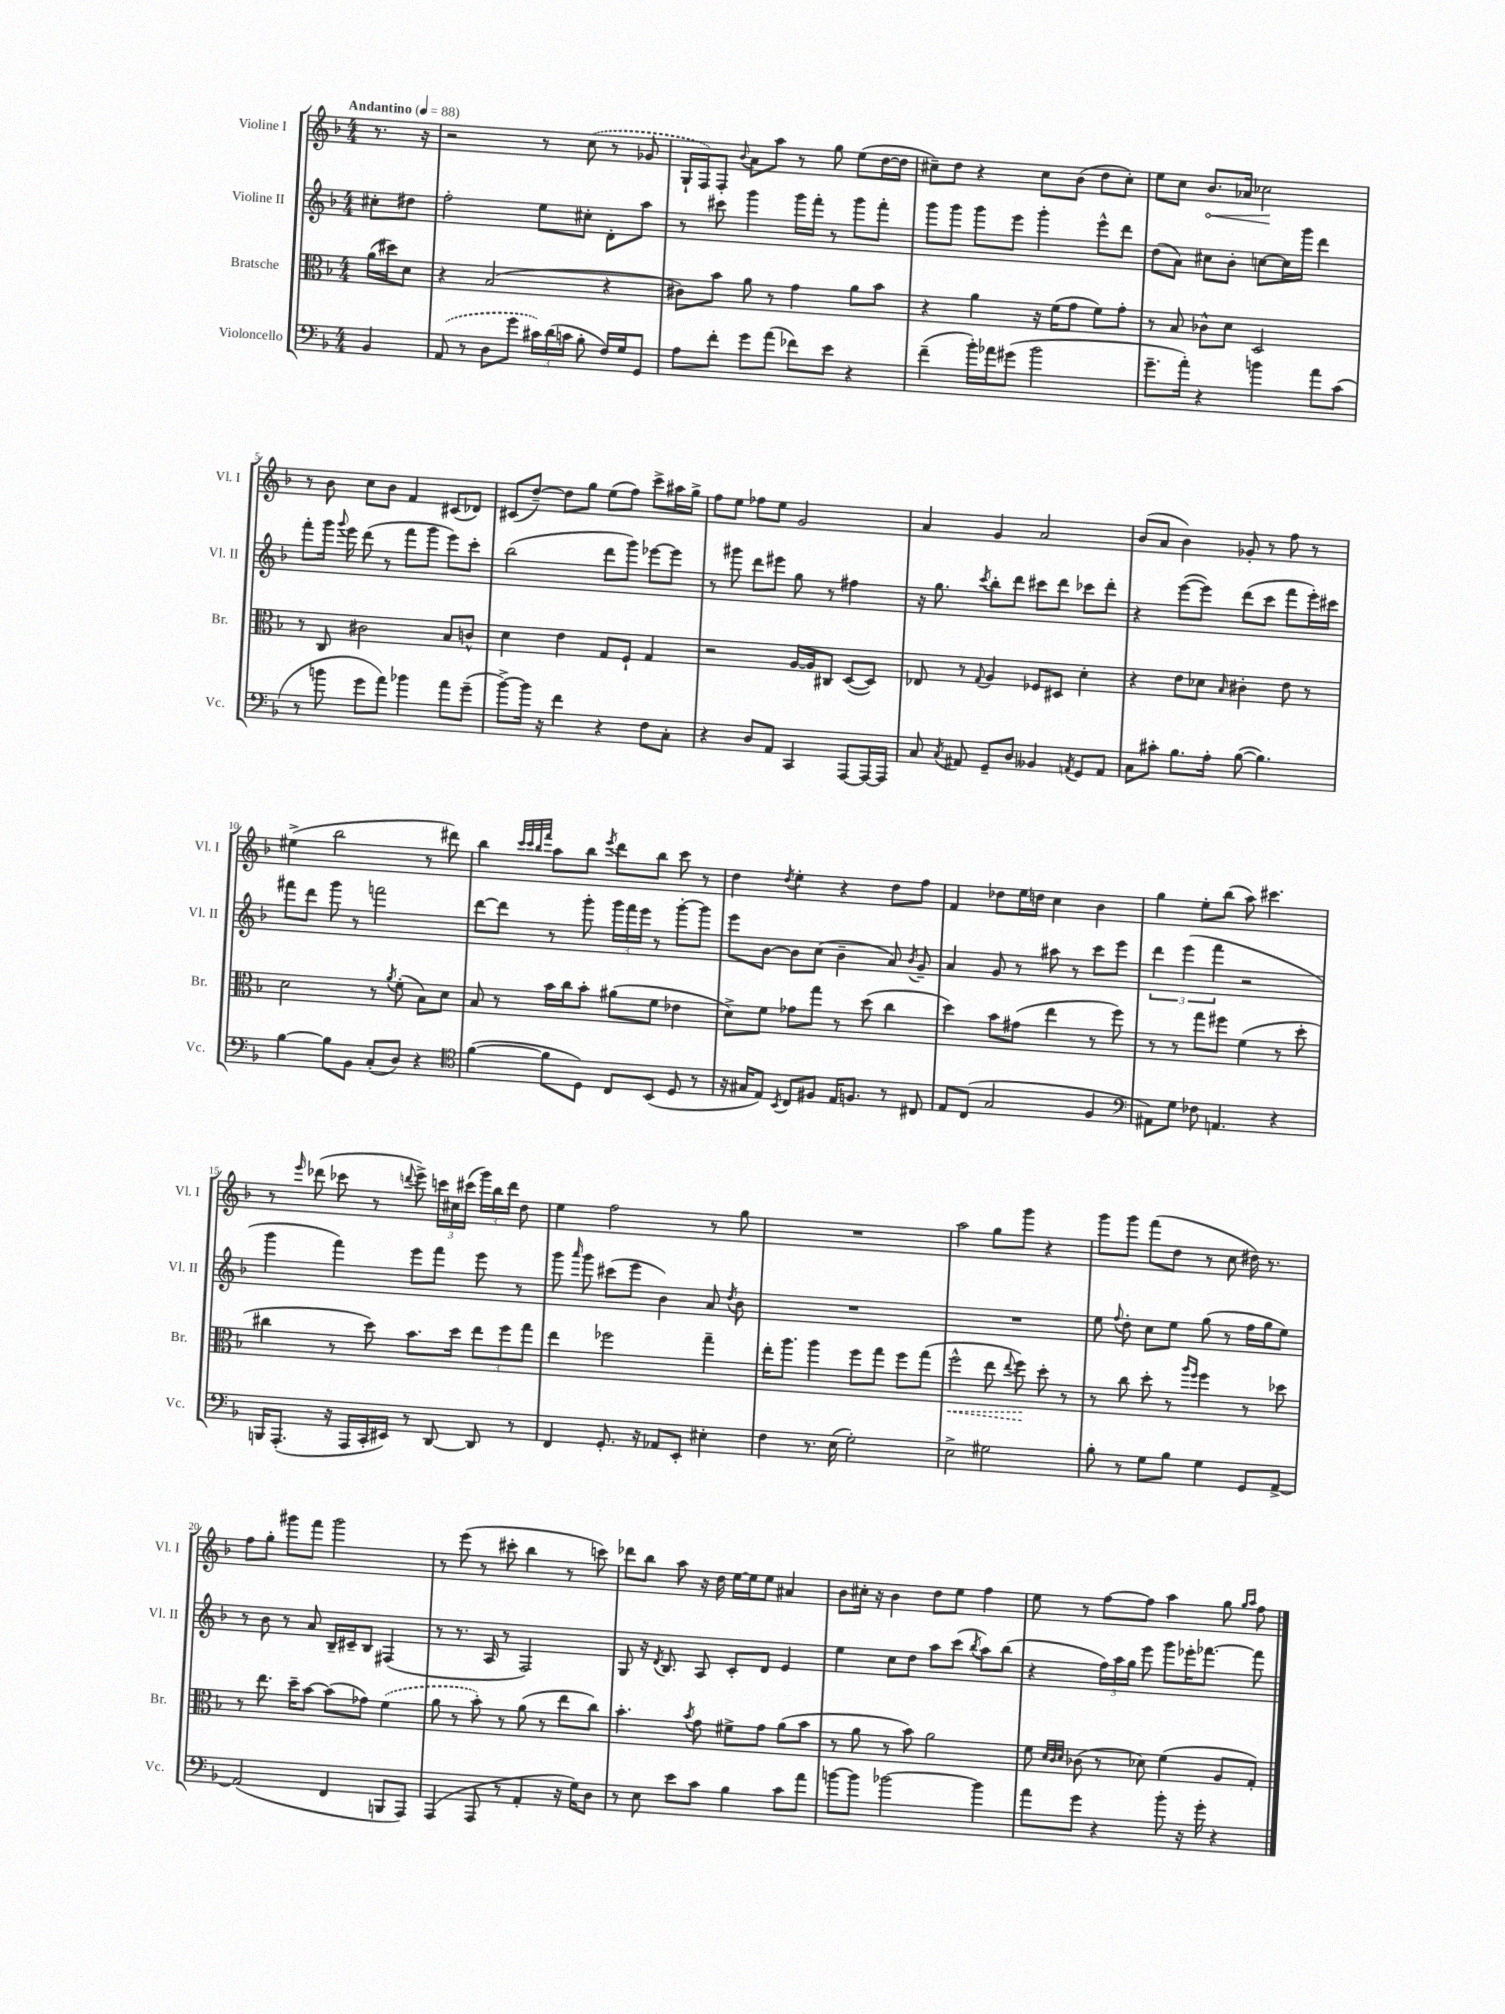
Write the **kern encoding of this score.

**kern	**kern	**kern	**kern
*staff4	*staff3	*staff2	*staff1
*clefF4	*clefC3	*clefG2	*clefG2
*k[b-]	*k[b-]	*k[b-]	*k[b-]
*M4/4	*M4/4	*M4/4	*M4/4
*MM88	*MM88	*MM88	*MM88
4BB-/	(16a\LL	8cc#'\L	8.r
.	16dd#\J)	.	.
.	8d\J	8dd#\J	.
.	.	.	16r
=	=	=	=
(8AA/	4r	2ff'\	2r
8r	.	.	.
8D\L	(2B-/	.	.
8g\J	.	.	.
24c#\LL)	.	8ee\L	8r
(24d\	.	.	.
24c\JJ	.	.	.
8B-'\	.	8cc#'\J	(8cc\
16F/LL)	4r	8d'\L	8r
16G/J	.	.	.
8GG/J	.	8aa\J	8g-/
=	=	=	=
8A\L	8c#\L)	8r	16G`/LL
.	.	.	16F/J)
8f'\J	8b-\J	8ccc#\	8F'/J
.	.	.	8qqb-/
8g\L	8a\	4ggg\	8a\L
(8a\J	8r	.	8aa\J
8f-\L)	4g\	16ggg\LL	8r
.	.	16fff'\JJ	.
8e\J	.	8r	8gg\
4r	8a\L	8ggg\L	(8ee\L
.	8b-\J	8fff'\J	[16dd\L
.	.	.	16dd\]JJ
=	=	=	=
(4f~\	4r	8ggg\L	8cc#~\L)
.	.	8ggg\J	8dd\J
16b-'\LL)	4a\	8ggg\L	4r
16a-\J	.	.	.
(8g#\J	.	8eee\J	.
2b-\	16r	4ggg'\	8cc#\L
.	(16f\LK	.	.
.	8g\J	.	(8b-\J
.	8f\L)	8eee^^\L	8dd\L
.	8g'\J	8ddd\J	8cc#'\J)
=	=	=	=
8.g~\L	8r	(8dd\L	8ee\L
.	8B-/	8a\J)	8cc\J
16a'\Jk)	.	.	.
4r	8c-^^\L	8cc#\L	8.b-/L
.	8d\J	8b-'\J	.
.	.	.	16a-/Jk
4b\	2D/	[8cc\L	2cc-\
.	.	16cc\]L	.
.	.	16ggg\JJ	.
8a\L	.	4ddd\	.
(8c\J	.	.	.
=	=	=	=
8r	8r	8fff'\L	8r
8b\	8C/	16ggg\Jk	8b-\
.	.	8qqggg/	.
.	.	16eee\	.
8g\L	2c#\	(8ddd\	8cc\L
8a\J)	.	8r	8b-\J
4b-\	.	8fff\L	4f/
.	.	8ggg\J	.
8a\L	8B-/L	8eee\L)	(8c#/L
(8g~\J	8c^^/J	8ccc'\J	8d-/J)
=	=	=	=
[8b-^\L)	4d\	(2bb-\	(8c#/L
16b-\]Jk	.	.	[8dd~/J)
16r	.	.	.
4f\	4e\	.	8dd\]L
.	.	.	8gg\J
4r	8G/L	8ddd\L	(8ee\L
.	8F`/J	8ggg\J)	8ff\J)
8F\L	4G/	[8eee-\L	8ccc^\L
8C'\J	.	8eee-\]J	16aa#\L
.	.	.	16gg^\JJ
=	=	=	=
4r	2r	8r	8ff\L
.	.	8ggg#\	8ee\J
8D/L	.	8ddd\L	8ff-\L
8AA/J	.	8eee#\J	8ee\J
4CC/	[16A/LL	8gg\	2g/
.	16A/]J	.	.
.	8C#/J	8r	.
[8AAA/L	([8D/L	4ff#\	.
16AAA/_L	8D/]J)	.	.
16AAA/]JJ	.	.	.
=	=	=	=
8C/	8E-/	16r	4a/
.	.	8.gg\	.
8qC/	.	.	.
8AA#/	8r	.	.
.	8qqG/	8qccc/	.
8GG~/L	4A/	8bb-'\L	4g/
8D/J	.	8ddd\J	.
4BB--/	8F-/L	8ccc#\L	2a/
.	8D#/J	8ddd\J	.
8qAA/	.	.	.
8GG/L	4d'\	8ccc-\L	.
8AA/J	.	8ddd'\J	.
=	=	=	=
8C\L	4r	4r	(8b-/L
8c#'\J	.	.	8a/J
8.B-\L	8e\L	([8eee\L	4b-\)
.	8d-\J	8eee\]J)	.
16A'\Jk	.	.	.
.	16qqB-/	.	.
([8B-\	4c#'\	(8ddd\L	8g-'/
4.B-\])	.	8ccc\J	8r
.	8e\	8fff\L	8ff\
.	8r	16eee'\L)	8r
.	.	16ccc#\JJ	.
=	=	=	=
[4B-\	2d\	8fff#\L	(4ee#^\
.	.	8ddd\J	.
8B-\]L	.	8ggg\	2bb-\
8BB-\J	.	8r	.
(8C'/L	8r	2fff\	.
.	8qa/	.	.
8D/J)	(8f'\	.	.
4r	8B-\L)	.	8r
.	8d\J	.	8ddd#\)
=	=	=	=
*clefC4	*	*	*
([4f\	8B-/	[8ddd\L	4bb-\
.	8r	8ddd\]J	.
.	.	.	32qqccc/LLL
.	.	.	32qqccc/
.	.	.	32qqbb-/
.	.	.	32qqfff/JJJ
8f\]L	16b-\LL	8r	8aa\L
.	16cc\J	.	.
8D\J)	8b-'\J	8ggg'\	8bb-\J
.	.	.	8qeee/
8C/L	(8a#\L	24ggg\LL	8ddd\L
.	.	24fff\	.
.	.	24eee\JJ	.
(8BB-/J	8f\J	8r	8bb-\J
8D/	4e-\	[8ggg'\L	8ccc\
8r	.	8ggg\]J	8r
=	=	=	=
16r	8d^\L)	8eee\L	4dd\
16G#/LK	.	.	.
8E/J)	8f\J	[8b-\J	.
8qBB-/	.	.	8qdd/
8C/L	8g-\L	8b-\]L	4ee'\
8F#/J	8gg\J	(8cc\J	.
16E/LK	8r	4b-~\	4r
8.F/J	.	.	.
.	(8dd\	.	.
8r	4cc\	8a/)	8dd\L
.	.	8qb-/	.
8C#/	.	8g~/	8ff\J
=	=	=	=
8E/L	4dd\)	4a/	4f/
(8C/J	.	.	.
2G/	8b-\L	8g/	8dd-\L
.	(8g#\J	8r	16ee\L
.	.	.	16dd\JJ
.	4ee\	8aa#\	4cc\
.	.	8r	.
4F/	8r	8ccc\L	4b-\
.	8ff\)	8eee\J	.
=	=	=	=
*clefF4	*	*	*
8AA#\L)	8r	6ddd\	4gg\
8G\J	8r	.	.
.	.	(6eee\	.
8F-\	8gg\L	.	8ee'\L
.	.	6fff\	.
4.AA/	8ff#\J	.	(8bb-\J
.	(4f\	2r	8aa\)
.	.	.	4.ccc#\
4r	8r	.	.
.	8dd'\	.	.
=	=	=	=
16BBB/LK	4cc#\	4ggg\	8r
(8.AAA'/J	.	.	.
.	.	.	16qqeee/
.	.	.	(8ddd-\
16r	8r	4fff\)	8ccc-\
16AAA/LL	.	.	.
16CC'/	8dd\)	.	8r
16EE#/JJ)	.	.	.
.	.	.	8qqddd/
8r	8.b-\L	8eee\L	8eee^\)
[8DD/	.	8fff\J	24ccc\LL
.	.	.	24cc#\
.	16dd\Jk	.	.
.	.	.	(24ccc#\JJ
8DD/]	12ee\L	8eee\	24ggg\LL)
.	.	.	24bb-\
.	12ff\	.	24ddd\JJ
8r	.	8r	8dd\
.	12gg\J	.	.
=	=	=	=
4FF/	4ee\	8ggg\	4ee\
.	.	16qqaaa/	.
.	.	8ggg\	.
8.GG'/	2ff-\	(8ccc#\L	2ff\
.	.	8eee\J	.
16r	.	.	.
8AA-/L	.	4b-\)	.
8EE'/J	.	.	.
4E#'\	4gg~\	8a/	8r
.	.	8qdd/	.
.	.	8b-\	8gg\
=	=	=	=
4F\	16ee'\LK	1r	1r
.	8.aa\J	.	.
8.r	4aa\	.	.
(16E\	.	.	.
2G'\)	8ff\L	.	.
.	8gg\J	.	.
.	8ff\L	.	.
.	(8gg\J	.	.
=	=	=	=
2E^\	2ff^^\	1r	2aa\
2G#\	8ee\	.	8gg\L
.	8qqee/	.	.
.	8ff\)	.	8ggg\J
.	8dd'\	.	4r
.	8r	.	.
=	=	=	=
8B-'\	8r	8ee\	8ggg\L
.	.	8qqff/	.
8r	8cc\	8dd'\	8ggg\J
8G\L	8dd'\	8cc\L	(8fff\L
8B-\J	8r	8ee\J	8dd\J
.	16qqaa/LL	.	.
.	16qqff/JJ	.	.
4G\	4ff\	(8gg\	8r
.	.	8r	8cc\
8GG/L	8r	16ff\LL	16dd#\)
.	.	16gg\J	8.r
[8AA^/J	8dd-\	8ee\J)	.
=	=	=	=
(2AA/]	8r	8r	8ff\L
.	8.ee\	8b-\	8gg'\J
.	.	8r	8ggg#\L
.	16dd~\LK	.	.
.	[8b-\J	8a/	8fff\J
4FF/	(8b-\]L	16B-~/LL	2ggg#\
.	.	16c#~/J	.
.	8g-\J)	8B-/J	.
8BBB/L	(4f\	(4F#/	.
8AAA/J)	.	.	.
=	=	=	=
(4AAA/	8a\	8r	8r
.	8r	8.r	(8eee\
8AAA/	8b-'\)	.	8r
.	.	16A/	.
8r	8r	8r	8ccc#'\
4AA'/	(8a\	2F/)	4bb-\
.	8r	.	.
16r	8ee\L	.	8r
16G\LK)	.	.	.
8D\J	8cc\J)	.	8ccc\)
=	=	=	=
8r	4.b-'\	8G/	8ddd-\L
8E\	.	16r	8bb-\J
.	.	8qd/	.
.	.	8.B-/	.
8e\L	.	.	8aa\
.	8qb-/	.	.
8c\J	8g\	8A/	16r
.	.	.	16dd\
4B-\	8f#^\L	8c'/L	[16ee\LL
.	.	.	16ee\]J
.	8g\J	8d/J	8ee\J
8c\L	(8a\L	4e/	4a#/
8a\J	8b-\J	.	.
=	=	=	=
[8b\L	8r	4ee\	8b-\L
8b\]J	8a\	.	16cc#'\Jk
.	.	.	16r
[2b-\	8r	8cc\L	4b-\
.	8b-\)	8dd\J	.
.	2a\	8aa\L	8dd\L
.	.	(8ccc\J	8ee\J
.	.	8qbb-/	.
4b-\]	.	8aa\L)	4ff\
.	.	(8bb-\J	.
=	=	=	=
8a\L	8f\	4r	8ee\
.	32qqd/LLL	.	.
.	32qqc/	.	.
.	32qqd/JJJ	.	.
8g\J	(8c-\	.	8r
4r	8r	24ff\LL)	[8ff\L
.	.	24aa\	.
.	.	24gg\JJ	.
.	8d-\)	8eee\	8ff\]J
8b-'\	(4f\	8ggg\L	4aa\
16r	.	16eee-'\K	.
16g'\	.	[8.fff-\J	.
4r	8A/L	.	8gg\
.	.	.	16qqgg/LL
.	.	.	16qqaa/JJ
.	8G'/J)	8fff-\]	8ff\
==	==	==	==
*-	*-	*-	*-
